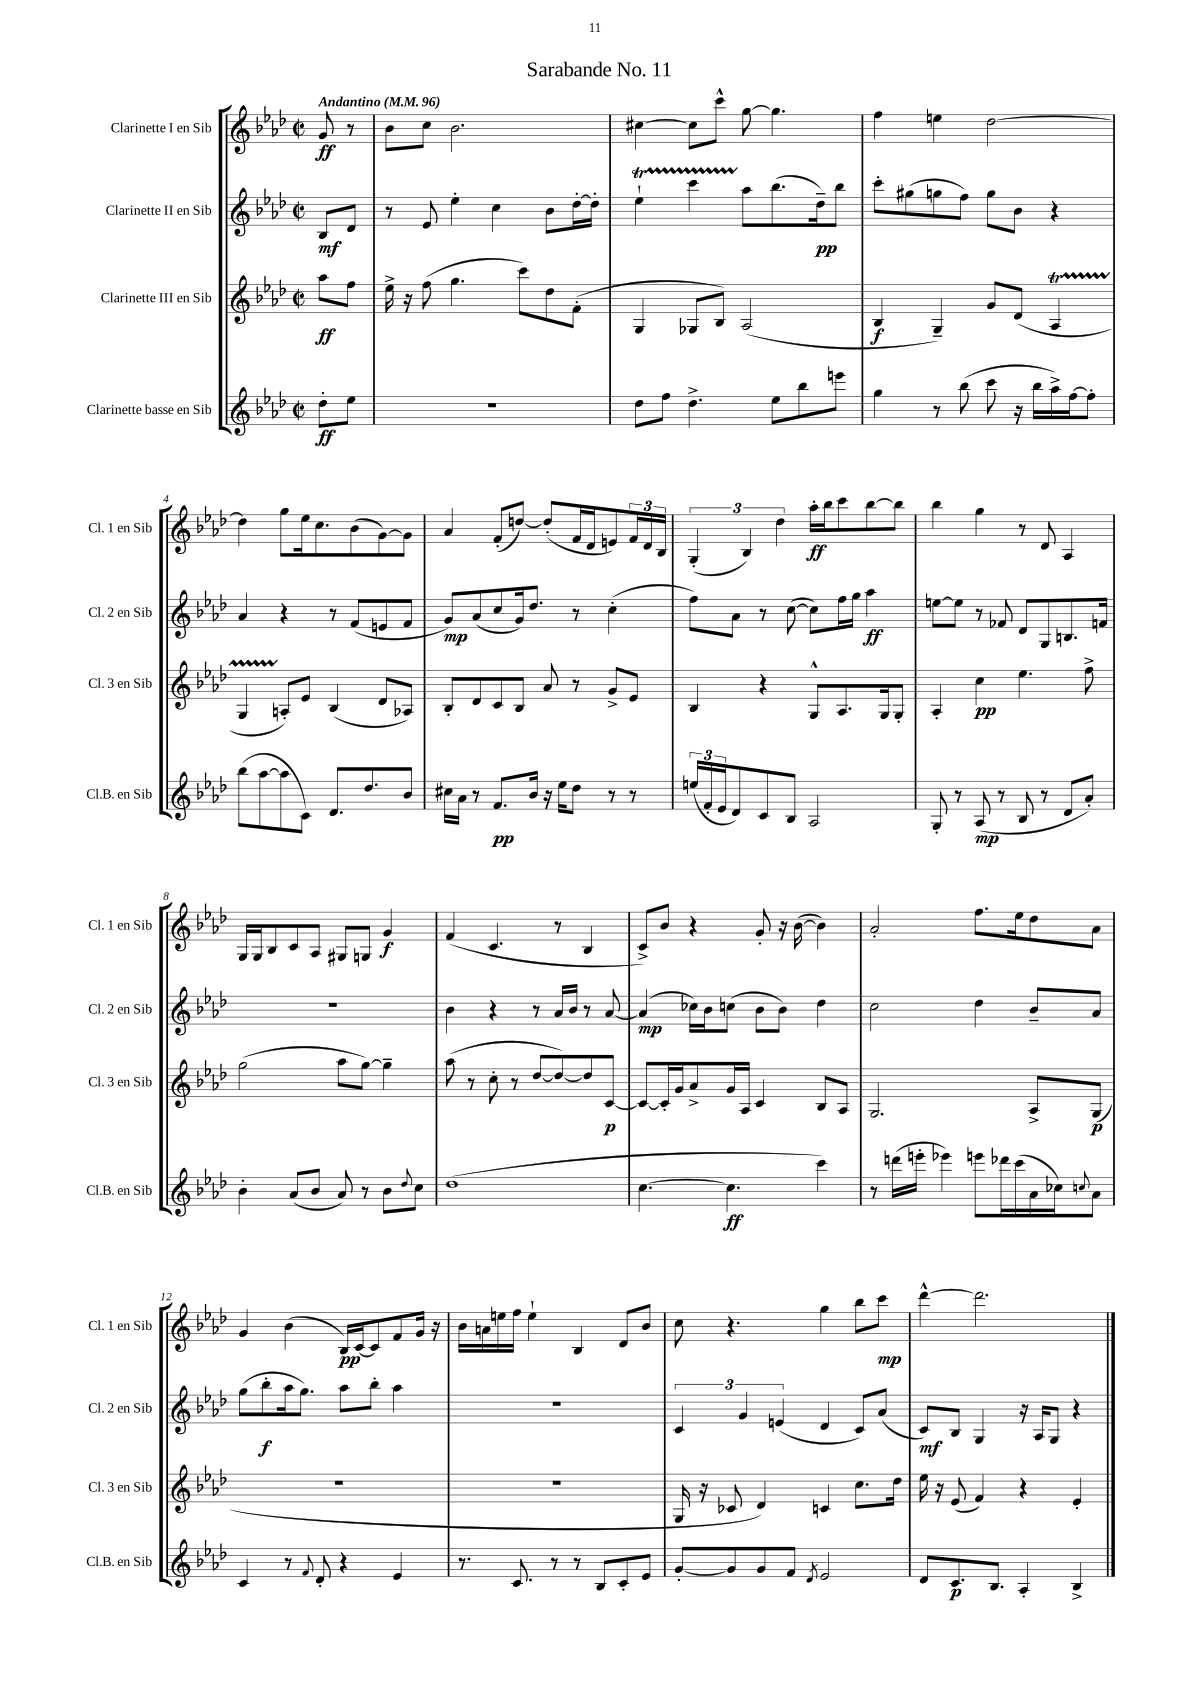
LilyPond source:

\header { title = "Sarabande No. 11" }
<<
\new StaffGroup <<
\new Staff = "s0" \with { instrumentName = "Clarinette I en Sib" shortInstrumentName = "Cl. 1 en Sib" } {
    \clef treble \key aes \major \defaultTimeSignature \time 2/2 \partial 4 \tempo "Andantino" 4 = 96
    g'8\ff r8 |
    bes'8 c''8 bes'2. |
    cis''4~ cis''8 c'''8-^ g''8~ g''4. |
    f''4 e''4 des''2~ |
    des''4 g''8 ees''16 c''8. bes'8( g'8~) g'8 |
    aes'4 f'8-.( d''8~) d''8-.( f'16 des'16 e'8) \tuplet 3/2 { f'16 des'16 bes16 } |
    \tuplet 3/2 { g4-.( bes4) des''4 } aes''16-.\ff bes''16 c'''8 bes''8~ bes''8 |
    bes''4 g''4 r8 des'8 aes4 |
    g16 g16 bes8 c'8 aes8 gis8 g8 g'4\f |
    f'4( c'4. r8 bes4 |
    c'8->) bes'8 r4 g'8-. r16 bes'16~( bes'4) |
    aes'2-. f''8. ees''16 des''8 aes'8 |
    g'4 bes'4( bes16\pp) c'16~ c'8 f'8 g'16 r16 |
    bes'16 a'16 e''16 f''16 e''4-! bes4 des'8 bes'8 |
    c''8 r4. g''4 bes''8 c'''8\mp |
    des'''4~-^ des'''2. \bar "|." |
}
\new Staff = "s1" \with { instrumentName = "Clarinette II en Sib" shortInstrumentName = "Cl. 2 en Sib" } {
    \clef treble \key aes \major \defaultTimeSignature \time 2/2 \partial 4
    bes8\mf des'8 |
    r8 ees'8 ees''4-. c''4 bes'8 des''16~-. des''16-. |
    ees''4-!\startTrillSpan c'''4 aes''8\stopTrillSpan bes''8.( des''16--\pp) bes''8 |
    c'''8-. gis''8( g''8 f''8) g''8 bes'8 r4 |
    aes'4 r4 r8 f'8( e'8 f'8 |
    g'8\mp) aes'8( c''8 g'16) des''8. r8 c''4-.( |
    f''8) aes'8 r8 c''8~( c''8) f''16 g''16 aes''4\ff |
    e''8~ e''8 r8 fes'8 des'8 g8 b8. f'16 |
    R1 |
    bes'4 r4 r8 aes'16 bes'16 r8 aes'8~ |
    aes'4\mp( ces''16) bes'16 c''8( bes'8 bes'8) des''4 |
    c''2 des''4 bes'8-- aes'8 |
    g''8( bes''8-.\f aes''16 g''8.) aes''8 bes''8-. aes''4 |
    R1 |
    \tuplet 3/2 { c'4 g'4 e'4( } des'4 c'8) aes'8( |
    c'8\mf) bes8 g4 r16 aes16 g8 r4 \bar "|." |
}
\new Staff = "s2" \with { instrumentName = "Clarinette III en Sib" shortInstrumentName = "Cl. 3 en Sib" } {
    \clef treble \key aes \major \defaultTimeSignature \time 2/2 \partial 4
    aes''8\ff f''8 |
    ees''16-> r16 f''8( g''4. c'''8) des''8 f'8-.( |
    g4 ges8 bes8) aes2( |
    bes4\f g4--) g'8 des'8( aes4\startTrillSpan |
    g4 a8-.\stopTrillSpan) ees'8 bes4( des'8 aes8) |
    bes8-. des'8 c'8 bes8 aes'8 r8 g'8-> ees'8 |
    bes4 r4 g8-^ aes8. g16 g8-. |
    aes4-. c''4\pp ees''4. f''8-> |
    g''2( aes''8 g''8~) g''4-- |
    aes''8( r8 c''8-. r8 des''8~ des''8~) des''8 c'8~\p |
    c'8~ c'16-. g'16 aes'8-> g'16 aes16 c'4 bes8 aes8 |
    g2. aes8-> g8\p( |
    R1 |
    r1 |
    g16 r16 ces'8 des'4) c'4 c''8. des''16 |
    ees''16 r16 ees'8( f'4) r4 ees'4-. \bar "|." |
}
\new Staff = "s3" \with { instrumentName = "Clarinette basse en Sib" shortInstrumentName = "Cl.B. en Sib" } {
    \clef treble \key aes \major \defaultTimeSignature \time 2/2 \partial 4
    des''8-.\ff ees''8 |
    R1 |
    des''8 f''8 des''4.-> ees''8 bes''8 e'''8 |
    g''4 r8 bes''8( c'''8 r16 bes''16 aes''16->) f''16~ f''8-. |
    bes''8( aes''8~ aes''8 c'8) des'8. des''8. bes'8 |
    cis''16 aes'16 r8 f'8.\pp bes'16 r16 ees''16 des''8 r8 r8 |
    \tuplet 3/2 { e''16( f'16-. ees'16 } des'8) c'8 bes8 aes2 |
    g8-. r8 aes8\mp( r8 bes8 r8 des'8 aes'8-.) |
    bes'4-. aes'8( bes'8 aes'8) r8 bes'8 \appoggiatura { des''8 } c''8 |
    des''1( |
    c''4.~ c''4.\ff c'''4) |
    r8 d'''16( e'''16-. ees'''4) e'''8 des'''16 c'''16( aes'16 ces''16) \appoggiatura { c''8 } aes'8 |
    c'4 r8 \appoggiatura { f'8 } des'8-. r4 ees'4 |
    r8. c'8. r8 r8 bes8 c'8-. ees'8 |
    g'8~-. g'8 g'8 f'8 \acciaccatura { des'8 } ees'2 |
    des'8 c'8.\p bes8. aes4-. bes4-> \bar "|." |
}
>>
>>
